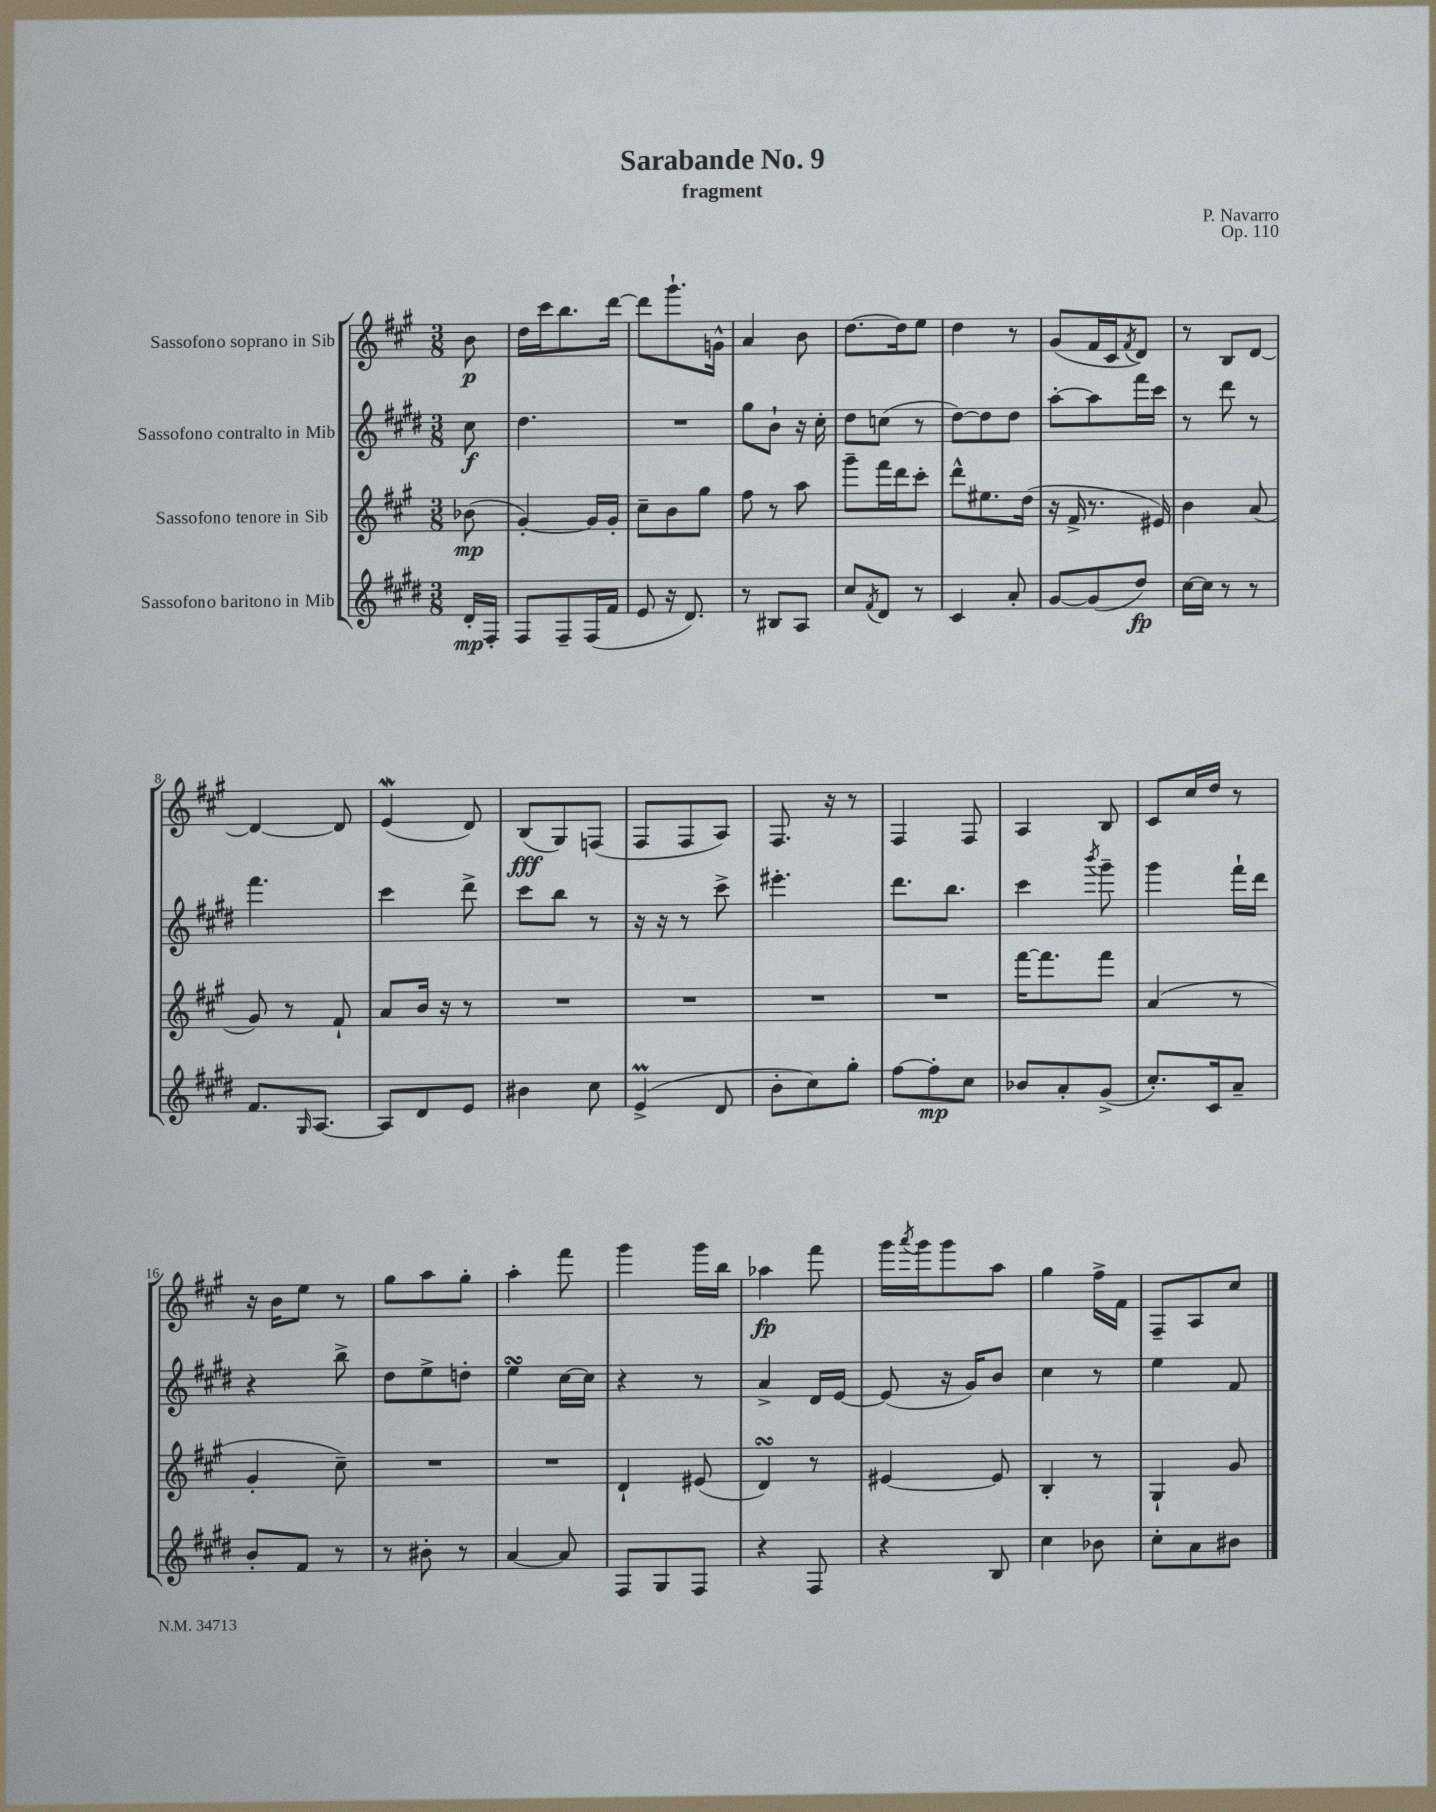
\header { title = "Sarabande No. 9" composer = "P. Navarro" subtitle = "fragment" opus = "Op. 110" }
<<
\new StaffGroup <<
\new Staff = "s0" \with { instrumentName = "Sassofono soprano in Sib" } {
    \clef treble \key a \major \numericTimeSignature \time 3/8 \partial 8
    b'8\p |
    d''16 cis'''16 b''8. d'''16~ |
    d'''8 gis'''8.-! g'16-^ |
    a'4 b'8 |
    d''8.~ d''16 e''8 |
    d''4 r8 |
    gis'8( fis'16 cis'16 \acciaccatura { fis'8 } d'8) |
    r8 b8 d'8~ |
    d'4~ d'8 |
    e'4\mordent( d'8) |
    b8\fff( gis8) f8( |
    fis8 fis8 a8) |
    fis8. r16 r8 |
    fis4 fis8 |
    a4 b8 |
    cis'8 cis''16 d''16 r8 |
    r16 b'16 e''8 r8 |
    gis''8 a''8 gis''8-. |
    a''4-. fis'''8 |
    gis'''4 gis'''16 b''16 |
    aes''4\fp fis'''8 |
    gis'''16 \acciaccatura { a'''8 } gis'''16 gis'''8 a''8 |
    gis''4 fis''16-> fis'16 |
    fis8-- a8 cis''8 \bar "|." |
}
\new Staff = "s1" \with { instrumentName = "Sassofono contralto in Mib" } {
    \clef treble \key e \major \numericTimeSignature \time 3/8 \partial 8
    cis''8\f |
    dis''4. |
    R4. |
    gis''8 b'8-! r16 cis''16-. |
    dis''8 c''8( r8 |
    dis''8~) dis''8 dis''8 |
    a''8~-. a''8 fis'''16 cis'''16 |
    r8 dis'''8 r8 |
    fis'''4. |
    cis'''4 dis'''8-> |
    cis'''8 b''8 r8 |
    r16 r16 r8 cis'''8-> |
    eis'''4.-. |
    dis'''8. b''8. |
    cis'''4 \acciaccatura { b'''8 } gis'''8-- |
    gis'''4 fis'''16-! dis'''16 |
    r4 b''8-> |
    dis''8 e''8-> d''8-. |
    e''4\turn cis''16~ cis''16 |
    r4 r8 |
    a'4-> dis'16 e'16~ |
    e'8( r16 gis'16) b'8 |
    cis''4 r8 |
    e''4 fis'8 \bar "|." |
}
\new Staff = "s2" \with { instrumentName = "Sassofono tenore in Sib" } {
    \clef treble \key a \major \numericTimeSignature \time 3/8 \partial 8
    bes'8\mp( |
    gis'4~-.) gis'16 gis'16-. |
    cis''8-- b'8 gis''8 |
    fis''8 r8 a''8 |
    gis'''8-- fis'''16 d'''16 cis'''8-. |
    d'''8-^ eis''8. d''16( |
    r16 fis'16-> r8. eis'16) |
    b'4 a'8( |
    gis'8) r8 fis'8-! |
    a'8 b'16 r16 r8 |
    R4. |
    R4. |
    R4. |
    R4. |
    fis'''16~ fis'''8. fis'''8 |
    a'4( r8 |
    gis'4-. cis''8--) |
    R4. |
    R4. |
    d'4-! eis'8( |
    d'4\turn) r8 |
    eis'4~ eis'8 |
    b4-. r8 |
    gis4-! gis'8 \bar "|." |
}
\new Staff = "s3" \with { instrumentName = "Sassofono baritono in Mib" } {
    \clef treble \key e \major \numericTimeSignature \time 3/8 \partial 8
    dis'16-.\mp fis16-. |
    fis8 fis8-- fis16( fis'16 |
    e'8 r16 dis'8.) |
    r8 bis8 a8 |
    cis''8 \acciaccatura { fis'8 } dis'8 r8 |
    cis'4 a'8-. |
    gis'8~ gis'8( dis''8\fp) |
    cis''16~ cis''16 r8 r8 |
    fis'8. \grace { gis16 } a8.~ |
    a8 dis'8 e'8 |
    bis'4 cis''8 |
    e'4->\prall( dis'8 |
    b'8-. cis''8) gis''8-. |
    fis''8~ fis''8-.\mp cis''8 |
    bes'8 a'8-. gis'8->( |
    cis''8.-.) cis'16 a'8-- |
    b'8-. fis'8 r8 |
    r8 bis'8-. r8 |
    a'4~ a'8 |
    fis8 gis8 fis8 |
    r4 fis8 |
    r4 b8 |
    cis''4 bes'8 |
    cis''8-. a'8 bis'8 \bar "|." |
}
>>
>>
